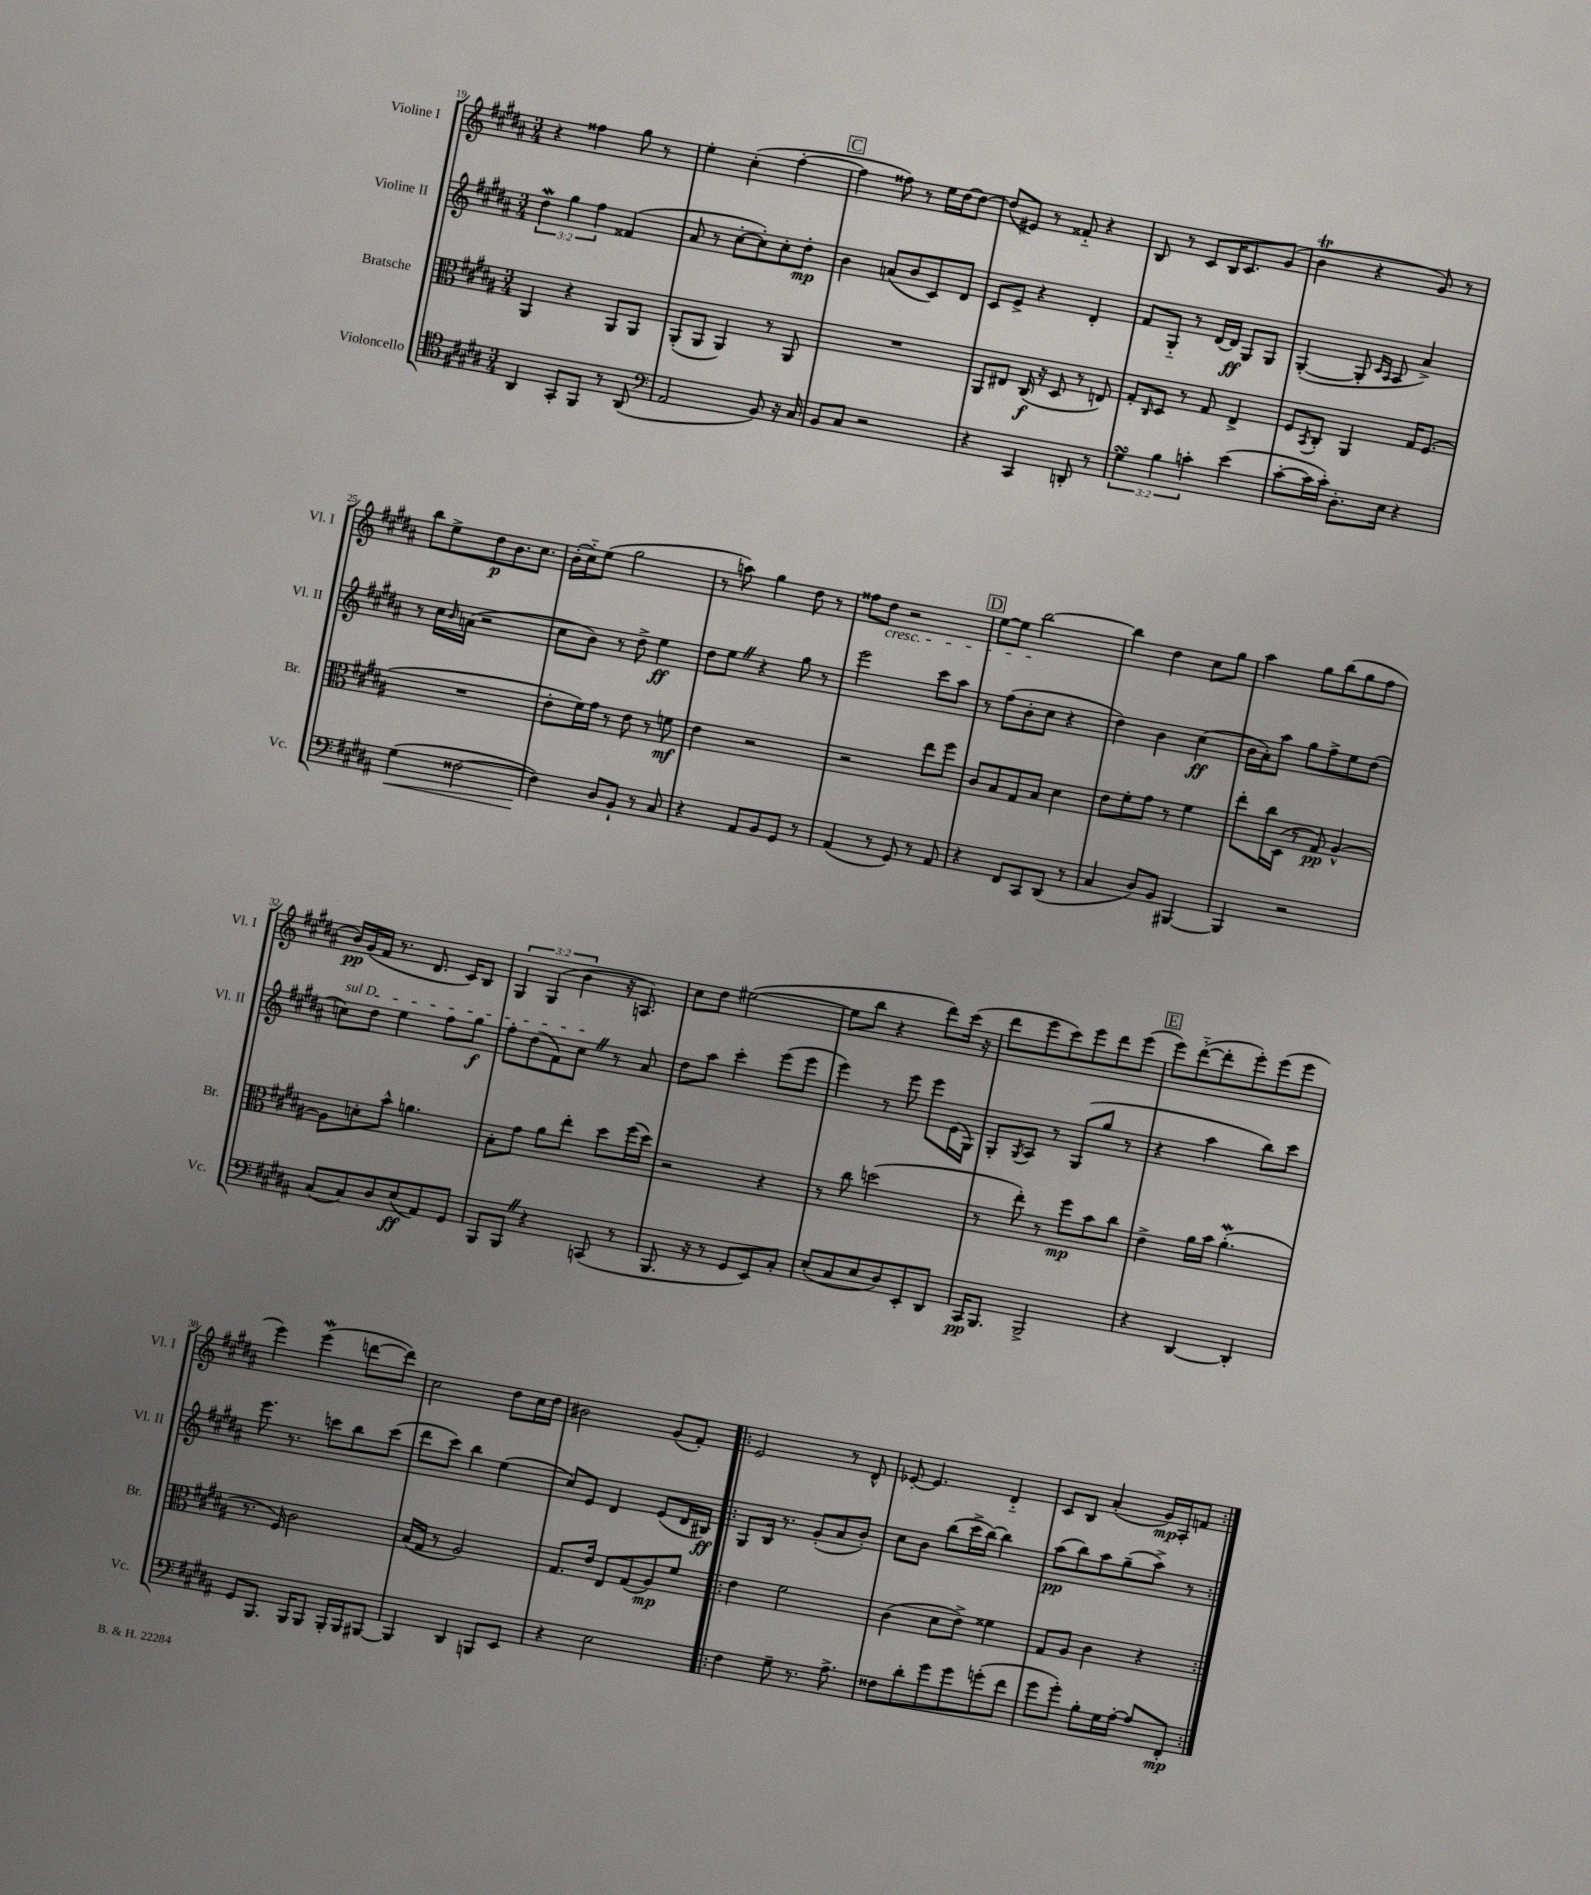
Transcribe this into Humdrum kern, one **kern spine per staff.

**kern	**dynam	**kern	**dynam	**kern	**dynam	**kern	**dynam
*part4	*part4	*part3	*part3	*part2	*part2	*part1	*part1
*staff4	*staff4	*staff3	*staff3	*staff2	*staff2	*staff1	*staff1
*I"Violoncello	*	*I"Bratsche	*	*I"Violine II	*	*I"Violine I	*
*I'Vc.	*	*I'Br.	*	*I'Vl. II	*	*I'Vl. I	*
*clefC4	*	*clefC3	*	*clefG2	*	*clefG2	*
*k[f#c#g#d#a#]	*	*k[f#c#g#d#a#]	*	*k[f#c#g#d#a#]	*	*k[f#c#g#d#a#]	*
*M3/4	*	*M3/4	*	*M3/4	*	*M3/4	*
=19	=19	=19	=19	=19	=19	=19	=19
4AA#/	.	4AA#/	.	6dd#W\	.	4r	.
.	.	.	.	6gg#\	.	.	.
8GG#'/L	.	4r	.	.	.	4ff##X\	.
.	.	.	.	6ff#\	.	.	.
8FF#/J	.	.	.	.	.	.	.
8r	.	8AA#/L	.	(4f##X/	.	8gg#\	.
(8AA#/	.	8AA#/J	.	.	.	8r	.
=20	=20	=20	=20	=20	=20	=20	=20
*clefF4	*	*	*	*	*	*	*
2AA#/	.	(8AA#'/L	.	8a#/	.	4ee'\	.
.	.	8AA#/J	.	8r	.	.	.
.	.	4AA#/)	.	[8cc#'\L	.	(4cc#'\	.
.	.	.	.	8cc#'\])	.	.	.
8BB/)	.	8r	.	8cc#'\	.	[4ff#'\	.
16r	.	8AA#/	.	8dd#'\J	mp	.	.
16C#/	.	.	.	.	.	.	.
!!LO:REH:place=s1:t=C
=21	=21	=21	=21	=21	=21	=21	=21
8BB/L	.	2.r	.	4b\	.	4ff#\]	.
8C#/J	.	.	.	.	.	.	.
2r	.	.	.	(8an/L	.	8ff##X\)	.
.	.	.	.	8b/	.	8r	.
.	.	.	.	8c#/)	.	16ee\LL	.
.	.	.	.	.	.	[16dd#\J	.
.	.	.	.	8d#/J	.	8dd#\J_	.
=22	=22	=22	=22	=22	=22	=22	=22
4r	.	8AA#/L	.	8c#/L	.	(8dd#/L]	.
.	.	8E#X/J	.	8e^/J	.	8e#X/J)	.
4CC#/	.	(16C#/	f	4r	.	8r	.
.	.	16r	.	.	.	.	.
.	.	8D#/	.	.	.	8f##X/	.
8DDn'/	.	8r	.	4d#'/	.	4r	.
8r	.	8En/)	.	.	.	.	.
=23	=23	=23	=23	=23	=23	=23	=23
6G#sSSS\	.	8G#'/L	.	8f#/L	.	8B/	.
.	.	16qqC#/	.	.	.	.	.
.	.	8D#/J	.	8G#/J	.	8r	.
6B\	.	.	.	.	.	.	.
.	.	8r	.	8r	.	8c#/L	.
6cn'\	.	.	.	.	.	.	.
.	.	8G#/	.	[16d#/LL	.	16B/K	.
.	.	.	.	16d#/JJ]	ff	8.c#/	.
(4e\	.	4E^/	.	8G#/L	.	.	.
.	.	.	.	8G#/J	.	(8g#/J	.
=24	=24	=24	=24	=24	=24	=24	=24
[8c#'\L	.	8F#/L	.	([4G#'/	.	4bT\	.
.	.	8qBB/	.	.	.	.	.
16c#\L]	.	8C#'/J	.	.	.	.	.
16c#'\JJ)	.	.	.	.	.	.	.
8.D#'\L	.	4AA#/	.	8G#'/]	.	4r	.
.	.	.	.	16qqc#/LL	.	.	.
.	.	.	.	16qqA#/JJ	.	.	.
.	.	.	.	8A#/	.	.	.
16E\Jk	.	.	.	.	.	.	.
4r	.	16G#/KL	.	4a#^/)	.	8g#/)	.
.	.	(8.F#/J	.	.	.	.	.
.	.	.	.	.	.	8r	.
!!LO:LB:g=z
=25	=25	=25	=25	=25	=25	=25	=25
!	!LO:HP:b	!	!	!	!	!	!
(4G#\	<	2.r	.	8r	.	8bb\L	.
.	.	.	.	16cc#\LL	.	8ee^\	.
.	.	.	.	16qqb/	.	.	.
.	.	.	.	(16an\JJ	.	.	.
[2F##X\	.	.	.	2r	.	8dd#\	p
.	.	.	.	.	.	8.b\	.
.	.	.	.	.	.	8.cc#\J	.
=26	=26	=26	=26	=26	=26	=26	=26
4F##\])	.	8e'\L	.	8cc#\L	.	(16b'\LL	.
.	.	.	.	.	.	16cc#\J)	.
.	.	16f#\L)	.	8b\J)	.	(8ee\J	.
.	.	16g#\JJ	.	.	.	.	.
8D#/L	[	8r	.	8r	.	2gg#\	.
8BB`/J	.	8e\	.	8dd#^\	.	.	.
8r	.	8r	.	4ee\	ff	.	.
8C#/	.	8fn\	mf	.	.	.	.
=27	=27	=27	=27	=27	=27	=27	=27
4r	.	4e\	.	8dd#\L	.	8r	.
.	.	.	.	8eeZ\J	.	8aan\)	.
8AA#/L	.	2r	.	4r	.	4gg#\	.
8BB/	.	.	.	.	.	.	.
8GG#/J	.	.	.	8gg#\	.	8dd#\	.
8r	.	.	.	8r	.	8r	.
=28	=28	=28	=28	=28	=28	=28	=28
(4AA#/	.	2r	.	2eee\	.	8ff##X\L	.
!	!	!	!	!	!	!LO:TX:b:i:t=cresc.	!
.	.	.	.	.	.	8dd#\J	.
8r	.	.	.	.	.	2r	.
8GG#/)	.	.	.	.	.	.	.
8r	.	8ee\L	.	8ccc#\L	.	.	.
8AA#/	.	8ff#\J	.	8aa#\J	.	.	.
!!LO:REH:place=s1:t=D
=29	=29	=29	=29	=29	=29	=29	=29
4r	.	8c#/L	.	8r	.	[8ee\L	.
.	.	8B/	.	(8ff#\L	.	8ee\J]	.
8FF#/L	.	8G#/	.	8b'\	.	[2bb\	.
8CC#/	.	8B/J	.	8cc#\J	.	.	.
(8DD#/J	.	4d#\	.	4r	.	.	.
8r	.	.	.	.	.	.	.
=30	=30	=30	=30	=30	=30	=30	=30
4C#/	.	8e\L	.	4dd#\)	.	4bb\]	.
.	.	8f#'\	.	.	.	.	.
8D#/L)	.	8g#\J	.	4b\	.	4dd#\	.
8BB/J	.	8r	.	.	.	.	.
[4BBB#X/	.	4f#\	.	(4cc#\	ff	8cc#\L	.
.	.	.	.	.	.	8gg#\J	.
=31	=31	=31	=31	=31	=31	=31	=31
4BBB#/]	.	8ee'\L	.	16b\LL	.	4aa#\	.
.	.	.	.	16a#'\J)	.	.	.
.	.	16cc#\L	.	8aa#\J	.	.	.
.	.	(16D#\JJ	.	.	.	.	.
2r	.	8r	.	8gg#\L	.	8gg#\L	.
.	.	8G#/)	pp	8ff#^\	.	(8bb\	.
.	.	[4A#^^/	.	8ee\	.	8gg#\	.
.	.	.	.	(8dd#\J	.	8ff#\J	.
!!LO:LB:g=z
=32	=32	=32	=32	=32	=32	=32	=32
!	!	!	!	!LO:TX:a:i:t=sul D	!	!	!
(8C#/L	.	8A#\L]	.	8ccn\L)	.	16b/LL)	pp
.	.	.	.	.	.	(16g#/	.
8C#/)	.	8dn'\	.	8dd#\J	.	16f#/JJ	.
.	.	.	.	.	.	8.r	.
8D#/	.	8b^^\J	.	4ee\	.	.	.
(8E/	ff	4.an\	.	.	.	8.d#/	.
8AA#/)	.	.	.	8ff#\L	.	.	.
.	.	.	.	.	.	16c#/KL)	.
8GG#/J	.	.	.	8gg#\J	f	8B/J	.
=33	=33	=33	=33	=33	=33	=33	=33
8BBB/L	.	8B'\L	.	8ff#'\L	.	6G#/	.
8BBBZ/J	.	8g#\J	.	(8dd#\	.	.	.
.	.	.	.	.	.	(6G#/	.
4r	.	8a#\L	.	8f#\)	.	.	.
.	.	.	.	.	.	6b\	.
.	.	8ee'\J	.	8cc#Z\J	.	.	.
(8CCn/	.	8dd#\L	.	8r	.	16r	.
.	.	.	.	.	.	8.An/)	.
8r	.	(16ff#\L	.	8a#/	.	.	.
.	.	16dd#\JJ)	.	.	.	.	.
=34	=34	=34	=34	=34	=34	=34	=34
8.BBB/	.	2r	.	8dd#\L	.	8cc#\L	.
.	.	.	.	8aa#\J	.	8dd#\J	.
16r	.	.	.	.	.	.	.
8r	.	.	.	4ccc#'\	.	([2ee#X\	.
8GG#/L	.	.	.	.	.	.	.
8EE/)	.	4r	.	(8eee\L	.	.	.
8C#'/J	.	.	.	8eee\J	.	.	.
=35	=35	=35	=35	=35	=35	=35	=35
(8E'/L	.	8r	.	4eee\)	.	8ee#\L]	.
8C#/	.	8cc#\	.	.	.	8bb\J	.
8E/	.	(2ddn\	.	8r	.	4r	.
8D#/)	.	.	.	8eee\	.	.	.
8EE'/	.	.	.	8eee\L	.	8ddd#\L)	.
8DD#/J	.	.	.	(16e\L	.	(16ccc#\Jk	.
.	.	.	.	16G#\JJ)	.	16r	.
=36	=36	=36	=36	=36	=36	=36	=36
16CC#/KL	pp	8r	.	8G#'/L	.	8ddd#\L	.
8.BBB/J	.	.	.	.	.	.	.
.	.	.	.	8qG#/	.	.	.
.	.	8ee'\)	.	8A#/J	.	8eee\	.
2BBB^/	.	8r	.	8r	.	8ccc#\)	.
.	.	8ff#\L	mp	(8G#/L	.	8eee\	.
.	.	8b\	.	8gg#/J	.	8ddd#\	.
.	.	8cc#\J	.	8r	.	(8eee\J	.
!!LO:REH:place=s1:t=E
=37	=37	=37	=37	=37	=37	=37	=37
4r	.	4e^\	.	4r	.	8eee\L)	.
.	.	.	.	.	.	([8ddd#\	.
[4DD#/	.	16a#\LL	.	4aa#\	.	8ddd#'\]	.
.	.	16b\JJ	.	.	.	.	.
.	.	(4.a#W'\	.	.	.	8eee'\)	.
4DD#'/]	.	.	.	8bb\L)	.	(8eee\	.
.	.	.	.	8ccc#\J	.	8eee\J	.
!!LO:LB:g=z
=38	=38	=38	=38	=38	=38	=38	=38
8GG#/L	.	8.r	.	8.eee\	.	4eee\)	.
8.BBB/J	.	.	.	.	.	.	.
.	.	16F#/)	.	8.r	.	.	.
.	.	2c#\	.	.	.	(4eeew\	.
16BBB/KL	.	.	.	.	.	.	.
8BBB/J	.	.	.	8cccn\L	.	.	.
16BBB'/LL	.	.	.	8bb\	.	[8dddn\L	.
16BBB/J	.	.	.	.	.	.	.
[8BBB#X/J	.	.	.	(8ccc\J	.	8ddd\J])	.
=39	=39	=39	=39	=39	=39	=39	=39
4BBB#/]	.	(16B/LL	.	8ddd#\L	.	2cc#\	.
.	.	16G#/JJ	.	.	.	.	.
.	.	8r	.	8ccc#\J)	.	.	.
4DD#/	.	2A#/)	.	4bb\	.	.	.
8BBBn/L	.	.	.	(4ee\	.	8dd#\L	.
8EE/J	.	.	.	.	.	16cc#\L	.
.	.	.	.	.	.	16dd#\JJ	.
=40	=40	=40	=40	=40	=40	=40	=40
4r	.	8.G#/L	.	8cc#/L)	.	2b#X\	.
.	.	.	.	8e/J	.	.	.
.	.	16e/Jk	.	.	.	.	.
2E\	.	8E/L	.	4d#/	.	.	.
.	.	(8G#/	.	.	.	.	.
.	.	8A#/)	mp	(8e/L	.	(8g#/L	.
.	.	8f#/J	.	16d#/L	.	8f#'/J)	.
.	.	.	.	16B#X/JJ)	ff	.	.
=41!|:	=41!|:	=41!|:	=41!|:	=41!|:	=41!|:	=41!|:	=41!|:
4F#\	.	4e\	.	8G#/L	.	2e/	.
.	.	.	.	16B/Jk	.	.	.
.	.	.	.	8.r	.	.	.
8G#~\	.	2f#\	.	.	.	.	.
8.r	.	.	.	(8g#'/L	.	.	.
.	.	.	.	8a#/	.	8r	.
8.A#^\	.	.	.	.	.	.	.
.	.	.	.	8b'/J)	.	8d#^^/	.
=42	=42	=42	=42	=42	=42	=42	=42
8F##X\L	.	(4c#\	.	8cc#\L	.	[8e-X'/	.
8d#'\	.	.	.	8b\J	.	4.e-/]	.
8g#\	.	8d#\L	.	(8bb\L	.	.	.
8g#\	.	8e^\J)	.	16ccc#^\L	.	.	.
.	.	.	.	[16bb\JJ)	.	.	.
(8gn'\	.	4f##X\	.	4bb\]	.	4d#/	.
8f#\J	.	.	.	.	.	.	.
=43	=43	=43	=43	=43	=43	=43	=43
8g#\L	.	8G#/L	.	(8aa#\L	pp	8c#/L	.
8g#'\J)	.	8A#/J	.	8bb\)	.	8B/J	.
8B'\L	.	4c#\	.	8aa#\	.	(4a#'/	.
16G#\L	.	.	.	(8gg#~\	.	.	.
[16A#'\JJ	.	.	.	.	.	.	.
8A#/L]	.	4r	.	8aa#^\J)	.	16g#/LL)	mp
.	.	.	.	.	.	16A#'/J	.
8FF#'/J	mp	.	.	8r	.	8fn/J	.
=:|!	=:|!	=:|!	=:|!	=:|!	=:|!	=:|!	=:|!
*-	*-	*-	*-	*-	*-	*-	*-
